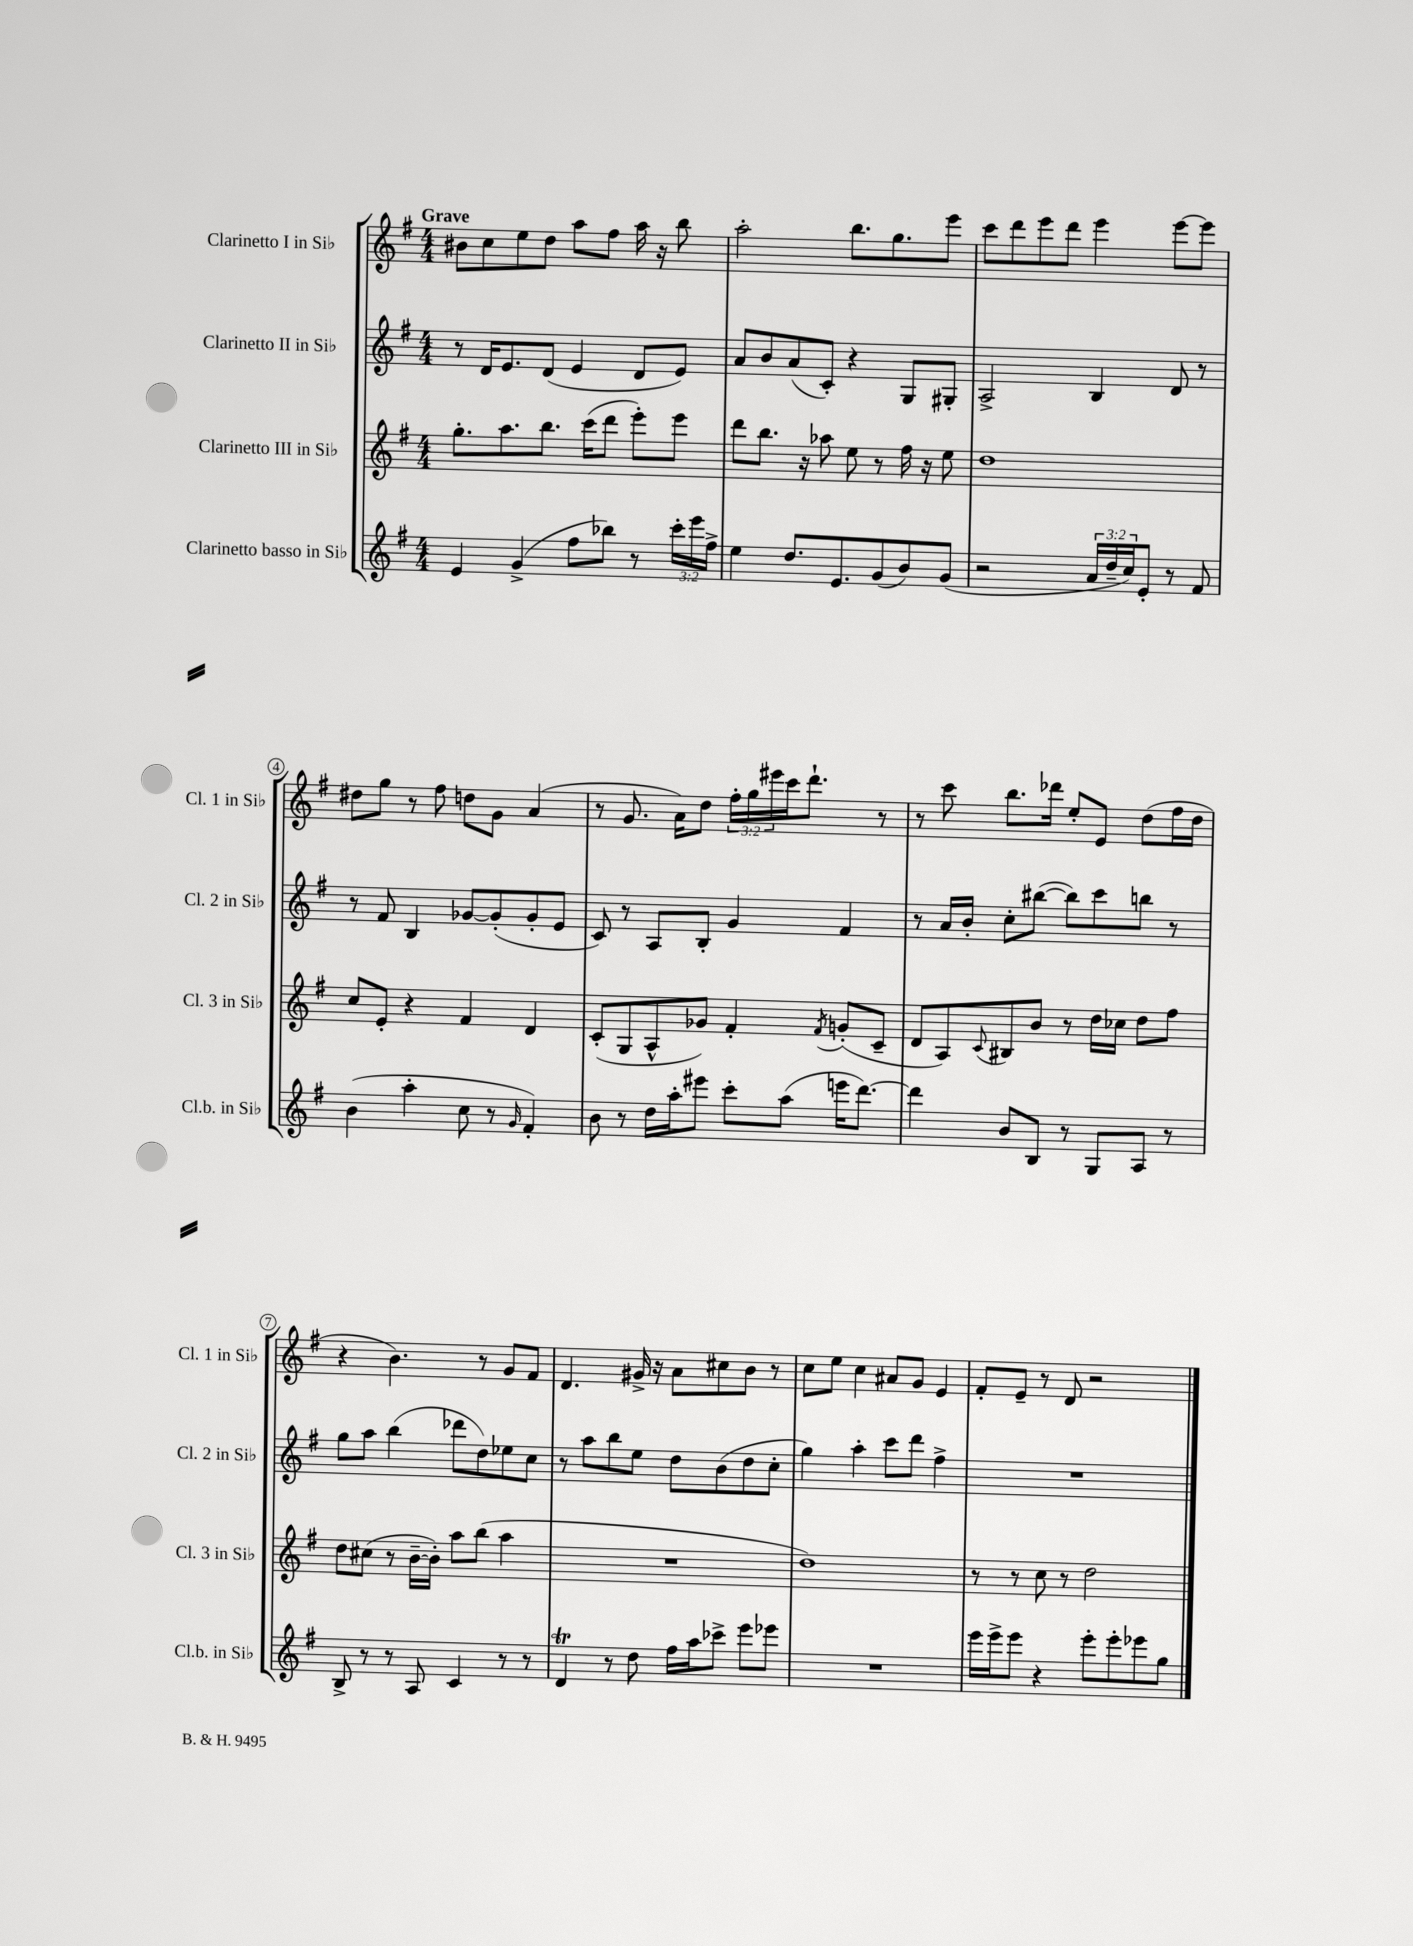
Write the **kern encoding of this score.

**kern	**kern	**kern	**kern
*staff4	*staff3	*staff2	*staff1
*clefG2	*clefG2	*clefG2	*clefG2
*k[f#]	*k[f#]	*k[f#]	*k[f#]
*M4/4	*M4/4	*M4/4	*M4/4
4e/	8.gg'\L	8r	8b#\L
.	.	16d/LK	8cc\
.	8.aa\	8.e/	.
(4g^/	.	.	8ee\
.	8.bb\J	(8d/J	8dd\J
8ff#\L	.	4e/	8aa\L
.	(16ccc\LK	.	.
8bb-\J)	8ddd\J	.	8ff#\J
8r	8eee'\L)	8d/L	16aa\
.	.	.	16r
24ccc'\LL	8eee\J	8e/J)	8bb\
24eee\	.	.	.
24ff#^\JJ	.	.	.
=	=	=	=
4ee\	8ddd\L	8a/L	2aa'\
.	8.bb\J	8b/	.
8.dd/L	.	(8a/	.
.	16r	.	.
.	8aa-\	8c'/J)	.
8.e/	.	.	.
.	8ee\	4r	8.bb\L
(8g/	8r	.	.
.	.	.	8.gg\
8b/)	16ff#\	8G/L	.
.	16r	.	.
(8g/J	8ee\	8G#'/J	8eee\J
=	=	=	=
2r	1dd	2A^/	8ccc\L
.	.	.	8ddd\
.	.	.	8eee\
.	.	.	8ddd\J
24a/LL	.	4B/	4eee\
24dd~/	.	.	.
24cc/J)	.	.	.
8e'/J	.	.	.
8r	.	8d/	[8eee\L
8f#/	.	8r	8eee\]J
=	=	=	=
(4b\	8cc/L	8r	8dd#\L
.	8e'/J	8f#/	8gg\J
4aa'\	4r	4B/	8r
.	.	.	8ff#\
8cc\	4f#/	[8g-/L	8dd\L
8r	.	(8g-'/]	8g\J
16qqg/	.	.	.
4f#'/)	4d/	8g-'/	(4a/
.	.	8e/J	.
=	=	=	=
8b\	(8c'/L	8c/)	8r
8r	8G/	8r	8.g/
16dd\LL	8A^^/	8A/L	.
16aa'\J	.	.	16a\LK)
8eee#\J	8g-/J)	8B'/J	8dd\J
8ccc'\L	4f#'/	4g/	24ff#'\LL
.	.	.	24gg\
.	.	.	24eee#\
(8aa\J	.	.	16ccc\J
.	.	.	8.ddd`\J
.	8qf#/	.	.
16eee\LK	(8g'/L	4f#/	.
[8.ddd\J)	.	.	.
.	8c~/J	.	8r
=	=	=	=
4ddd\]	8d/L	8r	8r
.	8A/)	16a/LL	8ccc\
.	.	16b'/JJ	.
.	8qqc/	.	.
8b/L	8B#/	8cc'\L	8.bb\L
8B/J	8b/J	([8bb#\J	.
.	.	.	16ddd-\Jk
8r	8r	8bb#\]L)	8ee'/L
8G/L	16dd\LL	8ccc\	8e/J
.	16cc-\JJ	.	.
8A/J	8dd\L	8bb\J	(8dd\L
8r	8ff#\J	8r	16ff#\L
.	.	.	16dd\JJ
=	=	=	=
8B^/	8dd\L	8gg\L	4r
8r	(8cc#\J	8aa\J	.
8r	8r	(4bb\	4.b\)
8A/	[16b~\LL	.	.
.	16b'\]JJ)	.	.
4c/	8aa\L	8ddd-\L	.
.	(8bb\J	8dd\)	8r
8r	4aa\	8ee-\	8g/L
8r	.	8cc\J	8f#/J
=	=	=	=
4d/	1r	8r	4.d/
.	.	8aa\L	.
8r	.	8bb\	.
8dd\	.	8ee\J	16g#^/
.	.	.	16r
16ff#\LL	.	8dd\L	8a\L
16aa\J	.	.	.
8ccc-^\J	.	(8b\	8cc#\
8eee\L	.	8dd\	8b\J
8eee-\J	.	8cc'\J	8r
=	=	=	=
1r	1dd)	4gg\)	8cc\L
.	.	.	8ee\J
.	.	4aa'\	4cc\
.	.	8ccc\L	8a#/L
.	.	8ddd\J	8g/J
.	.	4ff#^\	4e/
=	=	=	=
16eee\LL	8r	1r	8f#'/L
16eee^\J	.	.	.
8eee\J	8r	.	8e~/J
4r	8cc\	.	8r
.	8r	.	8d/
8eee'\L	2dd\	.	2r
8eee'\	.	.	.
8eee-\	.	.	.
8gg\J	.	.	.
==	==	==	==
*-	*-	*-	*-
